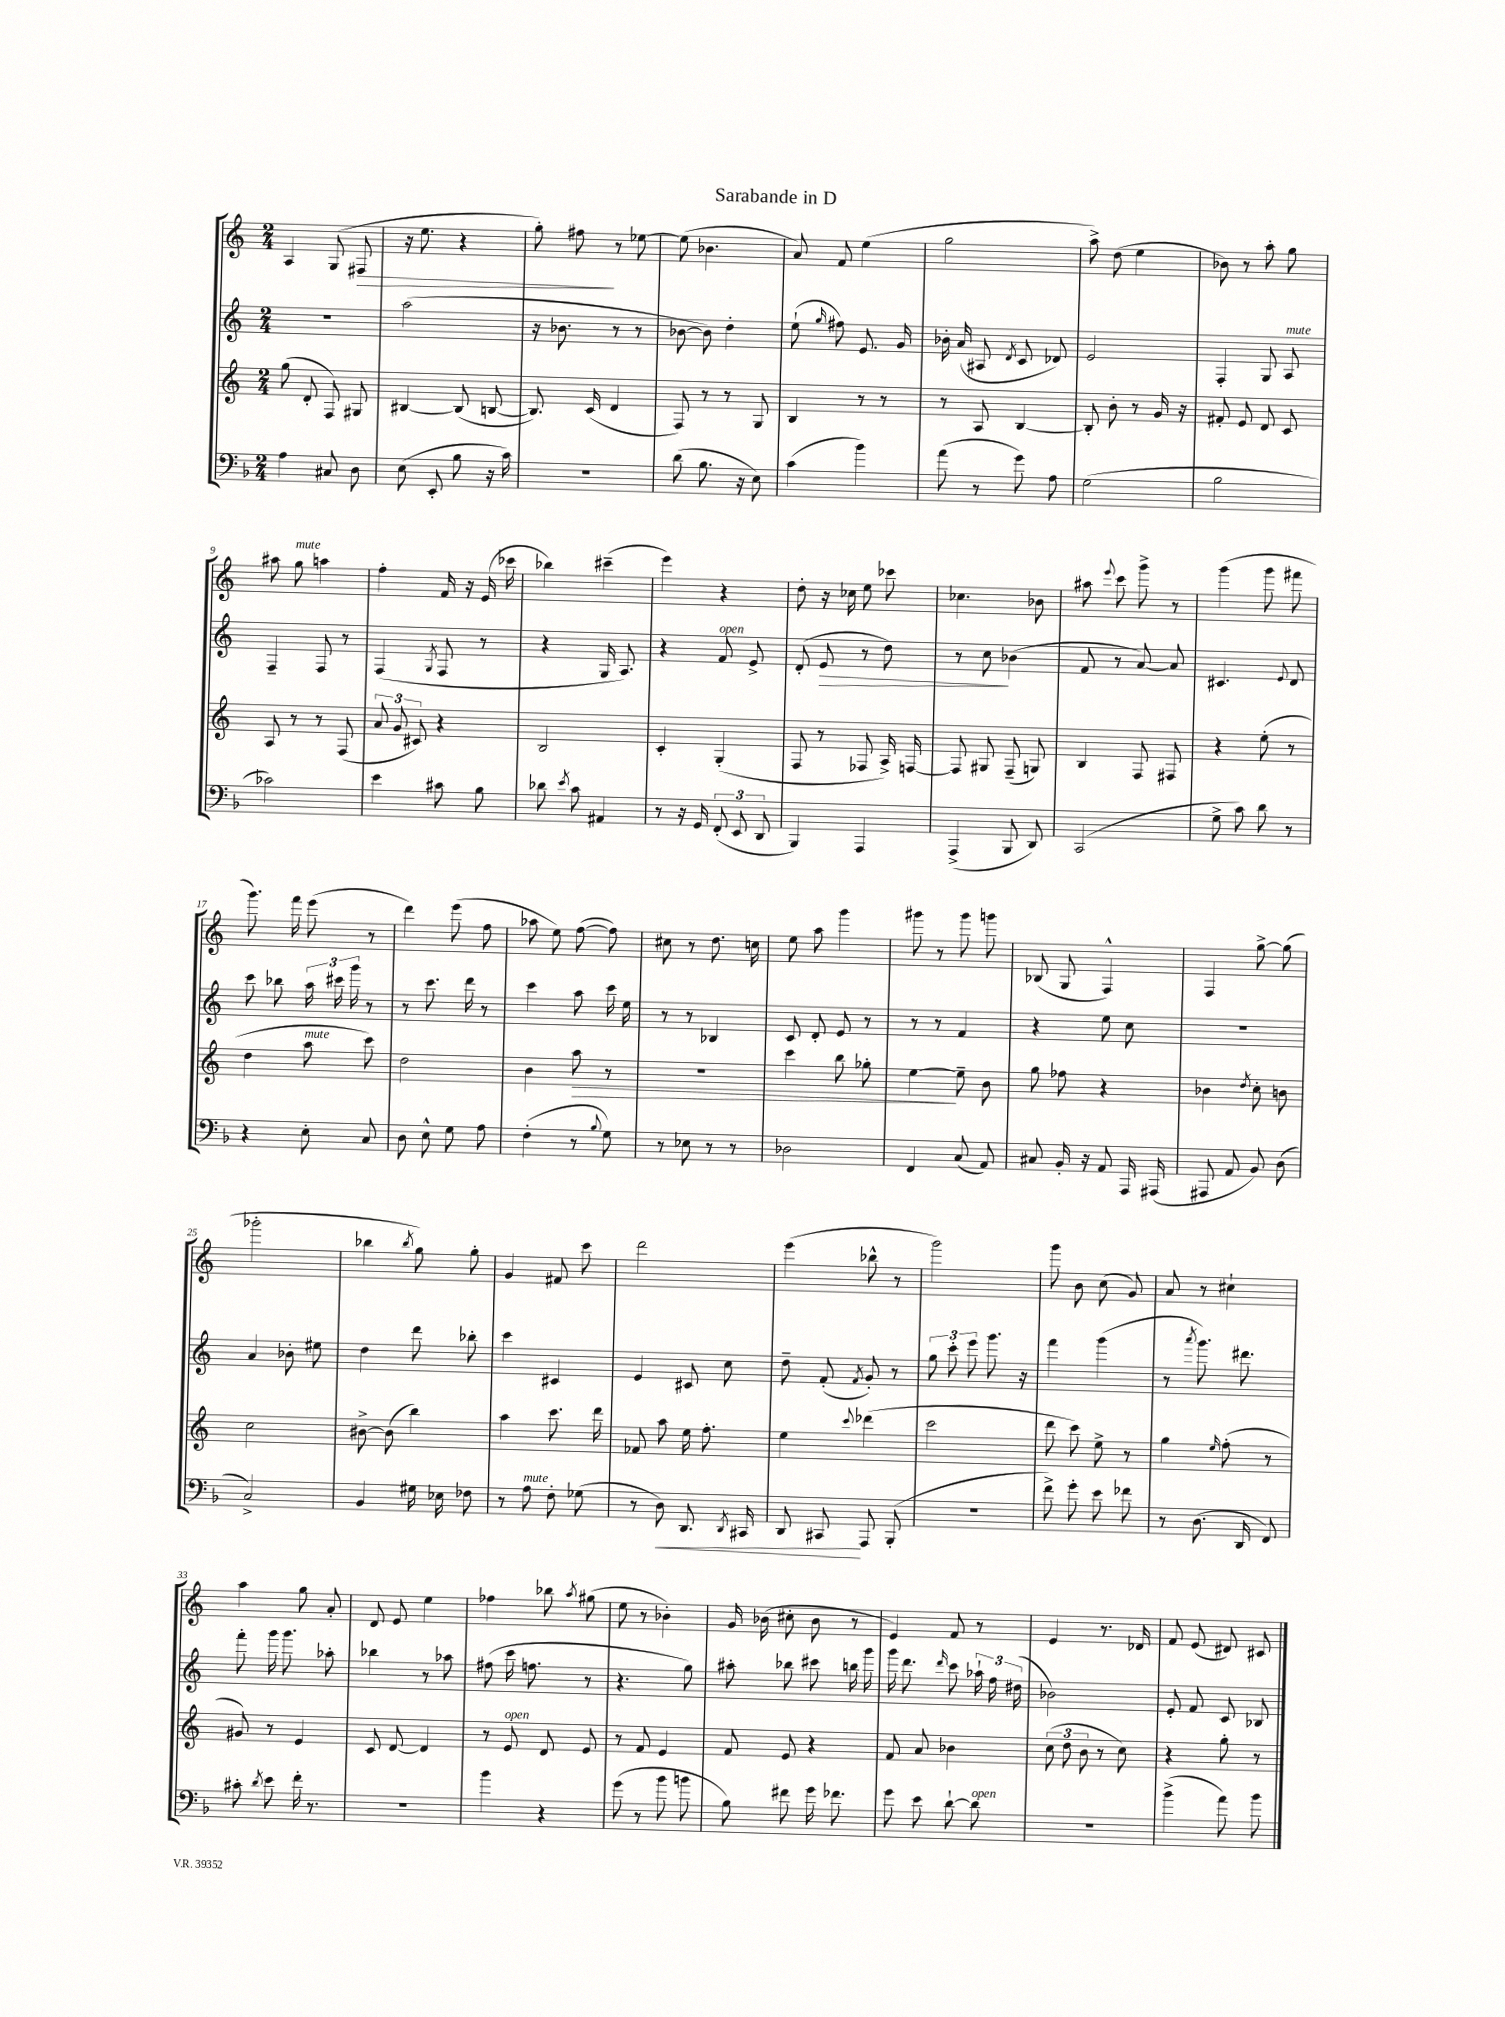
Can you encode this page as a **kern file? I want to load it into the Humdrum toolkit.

**kern	**kern	**kern	**kern
*staff4	*staff3	*staff2	*staff1
*clefF4	*clefG2	*clefG2	*clefG2
*k[b-]	*k[]	*k[]	*k[]
*M2/4	*M2/4	*M2/4	*M2/4
4A	(8gg	2r	4A
.	8d'	.	.
8C#	8F)	.	(8G
8D	8G#	.	8F#
=	=	=	=
(8E	[4B#	(2aa	16r
.	.	.	8.ee
8EE'	.	.	.
8B-	(8B#]	.	4r
16r	[8B	.	.
16c)	.	.	.
=	=	=	=
2r	8.B])	16r	8gg')
.	.	8.b-	.
.	.	.	8ff#
.	(16c	.	.
.	4d	8r	8r
.	.	8r	[8ee-
=	=	=	=
(8d	8F)	[8b-	(8ee-]
8.B-	8r	8b-])	4.b-
.	8r	4dd'	.
16r	.	.	.
8E)	8G	.	.
=	=	=	=
(4c	4B	(8ee`	8a)
.	.	16qqgg	.
.	.	8ff#)	8f
4b-)	8r	8.e	(4ee
.	8r	.	.
.	.	16g	.
=	=	=	=
(8a	8r	16b-'	2gg
.	.	(16a	.
8r	8A	8A#	.
.	.	8qd	.
8g)	[4B	8c	.
8A	.	8d-)	.
=	=	=	=
(2G	8B']	2e	8aa^)
.	8b'	.	(8dd
.	8r	.	4ee
.	16g	.	.
.	16r	.	.
=	=	=	=
2B-	8f#'	4F'	8b-)
.	8e	.	8r
.	8d	8G	8aa'
.	8c	8A	8gg
=	=	=	=
2c-)	8A	4F~	8aa#
.	8r	.	8gg
.	8r	8F	4aa
.	(8F	8r	.
=	=	=	=
4e	12a	(4F	4ff'
.	12g	.	.
.	12c#)	.	.
.	.	8qG	.
8c#	4r	8F	16f
.	.	.	16r
8B-	.	8r	(16e
.	.	.	16ccc-
=	=	=	=
8d-	2B	4r	4bb-)
8qe	.	.	.
8c	.	.	.
4AA#	.	16G	(4ccc#~
.	.	8.A)	.
=	=	=	=
8r	4c'	4r	4eee)
16r	.	.	.
16GG	.	.	.
(12FF'	(4G'	8f	4r
12EE	.	.	.
.	.	8e^	.
12DD	.	.	.
=	=	=	=
4BBB-)	8F	(8d'	8dd'
.	8r	8e	16r
.	.	.	16cc-
4AAA	8F-	8r	8ee
.	16A^)	8dd)	8ccc-
.	[16F	.	.
=	=	=	=
(4AAA^	8F]	8r	4.cc-
.	8G#	8cc	.
8BBB-	(8F~	(4b-	.
8DD)	8G)	.	8b-
=	=	=	=
(2CC	4B	8f	8aa#
.	.	.	8qqeee
.	.	8r	8ccc
.	8F	[8a)	8ggg^
.	8F#	8a]	8r
=	=	=	=
8G^	4r	4.c#	(4ggg
8c)	.	.	.
8d	(8ee'	.	8ggg
.	.	8qqe	.
8r	8r	8d	8fff#
=	=	=	=
4r	4dd	8ccc	8.ggg)
.	.	8bb-	.
.	.	.	16fff
8E'	8aa	24aa	(8eee
.	.	24ccc#	.
.	.	24ggg	.
8C	8ccc)	8r	8r
=	=	=	=
8D	2dd	8r	4ddd)
8E^^	.	8.ccc	.
8G	.	.	(8eee
.	.	16ddd	.
8A	.	8r	8ff
=	=	=	=
(4F'	4b	4ccc	8aa-
.	.	.	8ee)
8r	8aa	8aa	([8ff
8qqB-	.	.	.
8G)	8r	16ccc	8ff])
.	.	16ee	.
=	=	=	=
8r	2r	8r	8cc#
8E-	.	8r	8r
8r	.	4B-	8.dd
8r	.	.	.
.	.	.	16cc
=	=	=	=
2D-	4ccc	8c	8ee
.	.	8d'	8aa
.	8bb	8e	4ggg
.	8gg-'	8r	.
=	=	=	=
4FF	[4ee	8r	8ggg#
.	.	8r	8r
(8C	8ee~]	4f	8ggg#
8AA)	8b	.	8ggg
=	=	=	=
8C#	8gg	4r	(8B-
16BB-'	8ff-	.	8G
16r	.	.	.
8AA	4r	8ee	4F^^)
16AAA	.	8cc	.
(16AAA#	.	.	.
=	=	=	=
8AAA#	4b-	2r	4F
8AA	.	.	.
.	8qdd	.	.
8BB-)	8cc'	.	[8gg^
(8D	8b	.	(8gg]
=	=	=	=
2C^)	2cc	4a	2ggg-'
.	.	8b-'	.
.	.	8ee#	.
=	=	=	=
4BB-	[8b#^	4dd	4bb-
.	(8b#]	.	.
.	.	.	8qbb-
16G#	4bb)	8ddd	8gg)
16E-	.	.	.
8F-	.	8bb-'	8gg'
=	=	=	=
8r	4aa	4ccc	4g
8A	.	.	.
8F'	8.ccc	4c#	8f#
(8G-	.	.	8ccc
.	16ddd	.	.
=	=	=	=
8r	8f-	4e	2ddd
8D)	8aa	.	.
8.DD	16ee	8c#	.
.	8.ff'	.	.
.	.	8cc	.
8qDD	.	.	.
16CC#	.	.	.
=	=	=	=
8DD	4ee	8dd~	(4eee
8CC#	.	(8f'	.
.	8qqccc	8qf	.
8AAA	(4ddd-	8g')	8bb-^^
(8BBB-'	.	8r	8r
=	=	=	=
2r	2ccc	12gg	2ggg)
.	.	12ccc'	.
.	.	12eee	.
.	.	8.ggg	.
.	.	16r	.
=	=	=	=
8f^)	8ddd	4fff	8ggg
8g'	8ccc)	.	8b
8e	8ee^	(4ggg	(8cc
8f-	8r	.	8g)
=	=	=	=
8r	4gg	8r	8a
.	.	8qaaa	.
(8.D	.	8.ggg)	8r
.	16qqee	.	.
.	(8ff'	.	4cc#`
16DD	.	8.ddd#	.
8FF)	8r	.	.
=	=	=	=
8c#'	8g#)	8fff'	4aa
8qd	.	.	.
8e	8r	16ggg	.
.	.	8.ggg	.
16f'	4e	.	8gg
8.r	.	.	.
.	.	8aa-'	8a'
=	=	=	=
2r	8c	4bb-	8d
.	[8d	.	8e
.	4d]	8r	4ee
.	.	8aa-	.
=	=	=	=
4b-	8r	(8ff#	4ff-
.	8e	16ccc	.
.	.	8.ff	.
4r	8d	.	8bb-
.	.	.	8qaa
.	8e	8r	(8gg#
=	=	=	=
(8g	8r	4.r	8ee
8r	8f	.	8r
8b-	4e	.	4b-')
8b	.	8gg)	.
=	=	=	=
8B-)	8f	8aa#'	16g
.	.	.	(16b-
8f#	8e	8bb-	8cc#'
16g	4r	8ccc#	8b-
8.f-	.	.	.
.	.	16bb	8r
.	.	16ggg	.
=	=	=	=
8g	8f	16ggg	4e)
.	.	8.ddd	.
8e	8a	.	.
.	.	16qqddd	.
[8d`	4b-	8ccc	8f
8d]	.	24aa-`	8r
.	.	24ff	.
.	.	(24dd#	.
=	=	=	=
2r	(12cc	2b-)	4e
.	12dd	.	.
.	12b	.	.
.	8r	.	8.r
.	8cc)	.	.
.	.	.	16d-
=	=	=	=
(4b-^	4r	8e'	8f
.	.	8f	(8e
8a)	8gg'	8c	8d#)
8b-	8r	8B-	8c#
==	==	==	==
*-	*-	*-	*-
